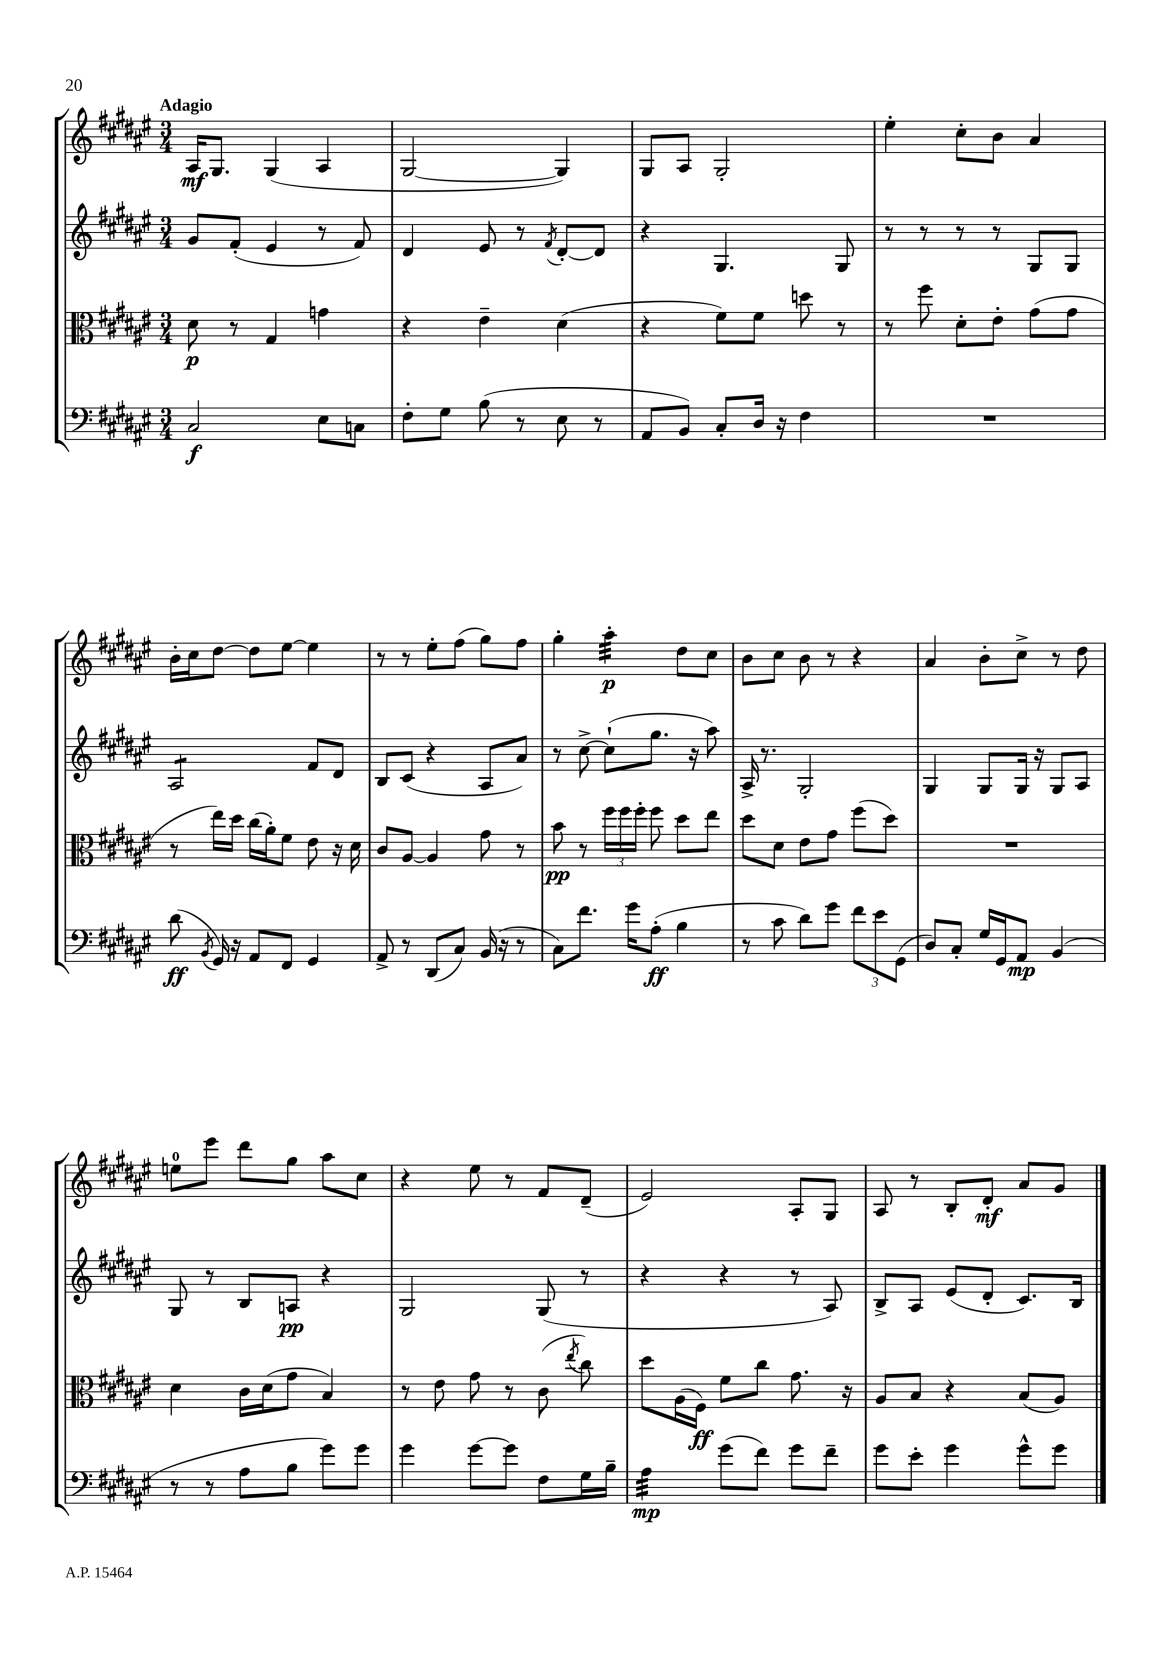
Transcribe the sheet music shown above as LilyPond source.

<<
\new StaffGroup <<
\new Staff = "s0" {
    \clef treble \key fis \major \numericTimeSignature \time 3/4 \tempo "Adagio"
    \autoBeamOff ais16[\mf gis8.] gis4( ais4 |
    gis2~ gis4) |
    gis8[ ais8] gis2-. |
    eis''4-. cis''8[-. b'8] ais'4 |
    b'16[-. cis''16 dis''8]~ dis''8[ eis''8]~ eis''4 |
    r8 r8 eis''8[-. fis''8]( gis''8[) fis''8] |
    gis''4-. ais''4:32-.\p dis''8[ cis''8] |
    b'8[ cis''8] b'8 r8 r4 |
    ais'4 b'8[-. cis''8]-> r8 dis''8 |
    e''8[-0 eis'''8] dis'''8[ gis''8] ais''8[ cis''8] |
    r4 eis''8 r8 fis'8[ dis'8]--( |
    eis'2) ais8[-. gis8] |
    ais8 r8 b8[-. dis'8]-.\mf ais'8[ gis'8] \bar "|." |
}
\new Staff = "s1" {
    \clef treble \key fis \major \numericTimeSignature \time 3/4
    \autoBeamOff gis'8[ fis'8]-.( eis'4 r8 fis'8) |
    dis'4 eis'8 r8 \acciaccatura { fis'8 } dis'8[~-. dis'8] |
    r4 gis4. gis8 |
    r8 r8 r8 r8 gis8[ gis8] |
    ais2:8 fis'8[ dis'8] |
    b8[ cis'8]( r4 ais8[ ais'8]) |
    r8 cis''8~-> cis''8[-!( gis''8.] r16 ais''8) |
    ais16-> r8. gis2-. |
    gis4 gis8[ gis16] r16 gis8[ ais8] |
    gis8 r8 b8[ a8]\pp r4 |
    gis2 gis8( r8 |
    r4 r4 r8 ais8) |
    b8[-> ais8] eis'8[( dis'8]-. cis'8.[) b16] \bar "|." |
}
\new Staff = "s2" {
    \clef alto \key fis \major \numericTimeSignature \time 3/4
    \autoBeamOff dis'8\p r8 gis4 g'4 |
    r4 eis'4-- dis'4( |
    r4 fis'8[) fis'8] d''8 r8 |
    r8 fis''8 dis'8[-. eis'8]-. gis'8[( gis'8] |
    r8 eis''16[) dis''16] cis''16[( ais'16-.) fis'8] eis'8 r16 dis'16 |
    cis'8[ ais8]~ ais4 gis'8 r8 |
    b'8\pp r8 \tuplet 3/2 { fis''16[ fis''16 fis''16]-. } fis''8 dis''8[ eis''8] |
    dis''8[ dis'8] eis'8[ gis'8] fis''8[( dis''8]) |
    R2. |
    dis'4 cis'16[ dis'16( gis'8] b4) |
    r8 eis'8 gis'8 r8 cis'8( \acciaccatura { eis''8 } cis''8) |
    dis''8[ ais16( fis16]\ff) fis'8[ cis''8] gis'8. r16 |
    ais8[ b8] r4 b8[( ais8]) \bar "|." |
}
\new Staff = "s3" {
    \clef bass \key fis \major \numericTimeSignature \time 3/4
    \autoBeamOff cis2\f eis8[ c8] |
    fis8[-. gis8] b8( r8 eis8 r8 |
    ais,8[ b,8]) cis8[-. dis16] r16 fis4 |
    R2. |
    dis'8\ff( \acciaccatura { b,8 } gis,16) r16 ais,8[ fis,8] gis,4 |
    ais,8-> r8 dis,8[( cis8]) b,16( r16 r8 |
    cis8[) fis'8.] gis'16[ ais8]-.\ff( b4 |
    r8 cis'8 dis'8[) gis'8] \tuplet 3/2 { fis'8[ eis'8 gis,8]( } |
    dis8[) cis8]-. gis16[ gis,16 ais,8]\mp b,4( |
    r8 r8 ais8[ b8] gis'8[) gis'8] |
    gis'4 gis'8[~ gis'8] fis8[ gis16 b16]-- |
    ais4:32\mp gis'8[( fis'8]) gis'8[ fis'8]-- |
    gis'8[ eis'8]-. gis'4 gis'8[-^ gis'8] \bar "|." |
}
>>
>>
\layout { \context { \Score \remove "Bar_number_engraver" } }
